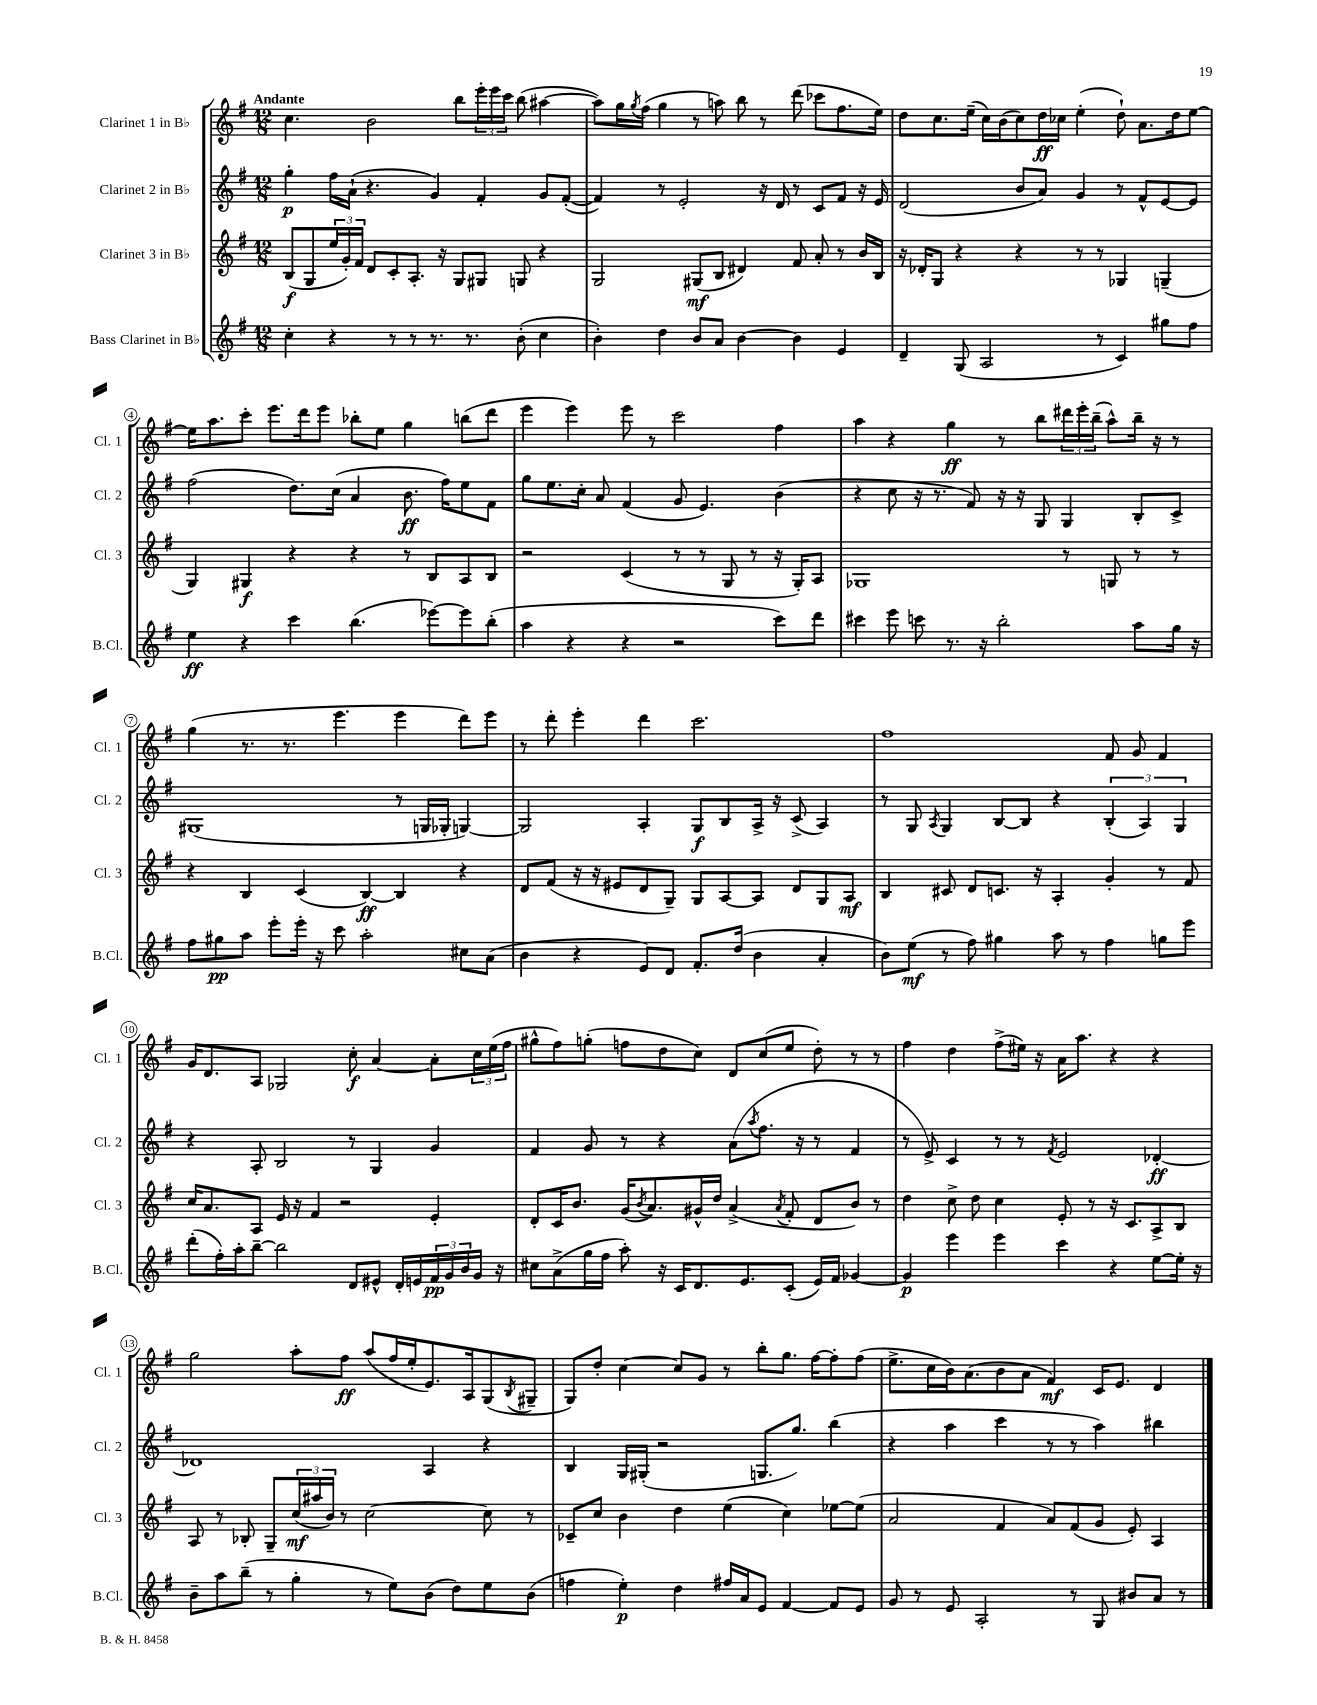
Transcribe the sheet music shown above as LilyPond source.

<<
\new StaffGroup <<
\new Staff = "s0" \with { instrumentName = "Clarinet 1 in Bb" shortInstrumentName = "Cl. 1" } {
    \clef treble \key g \major \numericTimeSignature \time 12/8 \tempo "Andante"
    c''4. b'2 b''8 \tuplet 3/2 { e'''16-. e'''16 c'''16 } b''8( ais''4~ |
    ais''8) g''16 \acciaccatura { g''8 } fis''16( g''4 r8 a''8) b''8 r8 d'''8( ces'''8 fis''8. e''16) |
    d''8 c''8. e''16--( c''16) b'16( c''8) d''16\ff ces''16 e''4-.( d''8-!) a'8. d''16 e''8~ |
    e''16 a''8. c'''8-. e'''8. d'''16 e'''8 bes''8-. e''8 g''4 b''8( d'''8 |
    e'''4 e'''4) e'''8 r8 c'''2 fis''4 |
    a''4 r4 g''4\ff r8 b''8 \tuplet 3/2 { dis'''16 e'''16-. b''16--( } a''8-^) b''16-- r16 r8 |
    g''4( r8. r8. e'''4. e'''4 d'''8) e'''8 |
    r8 d'''8-. e'''4-. d'''4 c'''2. |
    fis''1 fis'8 g'8 fis'4 |
    g'16 d'8. a8 ges2 c''8-.\f a'4~ a'8-. \tuplet 3/2 { c''16 e''16( fis''16 } |
    gis''8-^ fis''8) g''8-.( f''8 d''8 c''8) d'8 c''8( e''8 d''8-.) r8 r8 |
    fis''4 d''4 fis''8->( eis''16) r16 a'16 a''8. r4 r4 |
    g''2 a''8-. fis''8\ff a''8( fis''16 e''16-. e'8.) a16 g8( \acciaccatura { b8 } gis8-- |
    g8) d''8-. c''4~ c''8 g'8 r8 b''8-. g''8. fis''16~ fis''8-. fis''8( |
    e''8.-> c''16 b'16) a'8.( b'8 a'8 fis'4\mf) c'16 e'8. d'4 \bar "|." |
}
\new Staff = "s1" \with { instrumentName = "Clarinet 2 in Bb" shortInstrumentName = "Cl. 2" } {
    \clef treble \key g \major \numericTimeSignature \time 12/8
    g''4-.\p fis''16 a'16-!( r4. g'4) fis'4-. g'8 fis'8~-.( |
    fis'4) r8 e'2-. r16 d'16 r8 c'8 fis'8 r16 e'16 |
    d'2( b'8 a'8) g'4 r8 fis'8-^ e'8~ e'8 |
    fis''2( d''8.) c''16( a'4 b'8.\ff fis''16) e''8 fis'8 |
    g''8 e''8. c''16-. a'8 fis'4( g'8 e'4.) b'4( |
    r4 c''8 r16 r8. fis'8) r16 r16 g8 g4 b8-. c'8-> |
    gis1( r8 g16 ges16-. g4~) |
    g2 a4-. g8\f b8 a16-> r16 c'8->( a4) |
    r8 g8 \acciaccatura { a8 } g4 b8~ b8 r4 \tuplet 3/2 { b4-.( a4) g4 } |
    r4 a8-. b2 r8 g4 g'4 |
    fis'4 g'8 r8 r4 a'8( \acciaccatura { a''8 } fis''8. r16 r8 fis'4 |
    r8 e'8->) c'4 r8 r8 \acciaccatura { fis'8 } e'2 des'4~-.\ff |
    des'1 a4 r4 |
    b4 g16 gis16-.( r2 g8. g''8.) b''4( |
    r4 a''4 c'''4 r8 r8 a''4) bis''4 \bar "|." |
}
\new Staff = "s2" \with { instrumentName = "Clarinet 3 in Bb" shortInstrumentName = "Cl. 3" } {
    \clef treble \key g \major \numericTimeSignature \time 12/8
    b8\f( g8 \tuplet 3/2 { e''16 g'16-.) fis'16 } d'8 c'8-. a8.-. r16 g8 gis8 g8 r4 |
    g2 gis8\mf( b8 dis'4) fis'8 a'8-. r8 b'16 b16 |
    r16 des'16-. g8 r4 r4 r8 r8 ges4 g4--( |
    g4) gis4\f r4 r4 r8 b8 a8 b8 |
    r2 c'4( r8 r8 g8 r8 r16 g16-.) a8 |
    ges1 r8 g8 r8 r8 |
    r4 b4 c'4( b4~\ff) b4 r4 |
    d'8 fis'8( r16 r16 eis'8 d'8 g8--) g8 a8~ a8 d'8 g8 a8\mf |
    b4 cis'8 d'8 c'8. r16 a4-. g'4-. r8 fis'8 |
    c''16 a'8. a8 e'16 r16 fis'4 r2 e'4-. |
    d'8-. c'16 b'8. g'16( \acciaccatura { b'8 } a'8.) gis'16-^ d''16 a'4->( \acciaccatura { a'8 } fis'8-. d'8 b'8) r8 |
    d''4 c''8-> d''8 c''4 e'8-. r8 r16 c'8. a8-> b8 |
    a8 r8 bes8-. g8-- \tuplet 3/2 { c''16\mf( ais''16 b'16) } r8 c''2~ c''8 r8 |
    ces'8-- c''8 b'4 d''4 e''4( c''4) ees''8~ ees''8( |
    a'2 fis'4 a'8) fis'8( g'8 e'8-.) a4 \bar "|." |
}
\new Staff = "s3" \with { instrumentName = "Bass Clarinet in Bb" shortInstrumentName = "B.Cl." } {
    \clef treble \key g \major \numericTimeSignature \time 12/8
    c''4-. r4 r8 r8 r8. r8. b'8-.( c''4 |
    b'4-.) d''4 b'8 a'8 b'4~ b'4 e'4 |
    d'4-- g8( a2 r8 c'4) gis''8 fis''8 |
    e''4\ff r4 c'''4 b''4.( ees'''8~) ees'''8 b''8-.( |
    a''4 r4 r4 r2 c'''8) d'''8 |
    cis'''4 e'''8 c'''8 r8. r16 b''2-. a''8 g''16 r16 |
    fis''8 gis''8\pp a''8 e'''8-. e'''16-. r16 c'''8 a''2-. cis''8 a'8( |
    b'4 r4 e'8) d'8 fis'8.-. d''16( b'4 a'4-. |
    b'8) e''8\mf( r8 fis''8) gis''4 a''8 r8 fis''4 g''8 e'''8 |
    d'''8-.( fis''16-.) a''16-. b''8~-- b''2 d'8 eis'8-^ d'16-. e'16 \tuplet 3/2 { fis'16\pp g'16 b'16 } g'16 r16 |
    cis''8 a'8->( g''16 fis''16 a''8-.) r16 c'16 d'8. e'8. c'8-.( e'16) fis'16 ges'4~ |
    ges'4\p e'''4 e'''4 c'''4 r4 e''8~ e''16-. r16 |
    b'8-- a''8 b''8--( r8 g''4-. r8 e''8) b'8( d''8) e''8 b'8( |
    f''4 e''4-.\p) d''4 fis''16 a'16 e'8 fis'4~ fis'8 e'8 |
    g'8 r8 e'8 a2-. r8 g8 bis'8 a'8 r8 \bar "|." |
}
>>
>>
\layout { \context { \Score \override BarNumber.stencil = #(make-stencil-circler 0.1 0.3 ly:text-interface::print) } }
